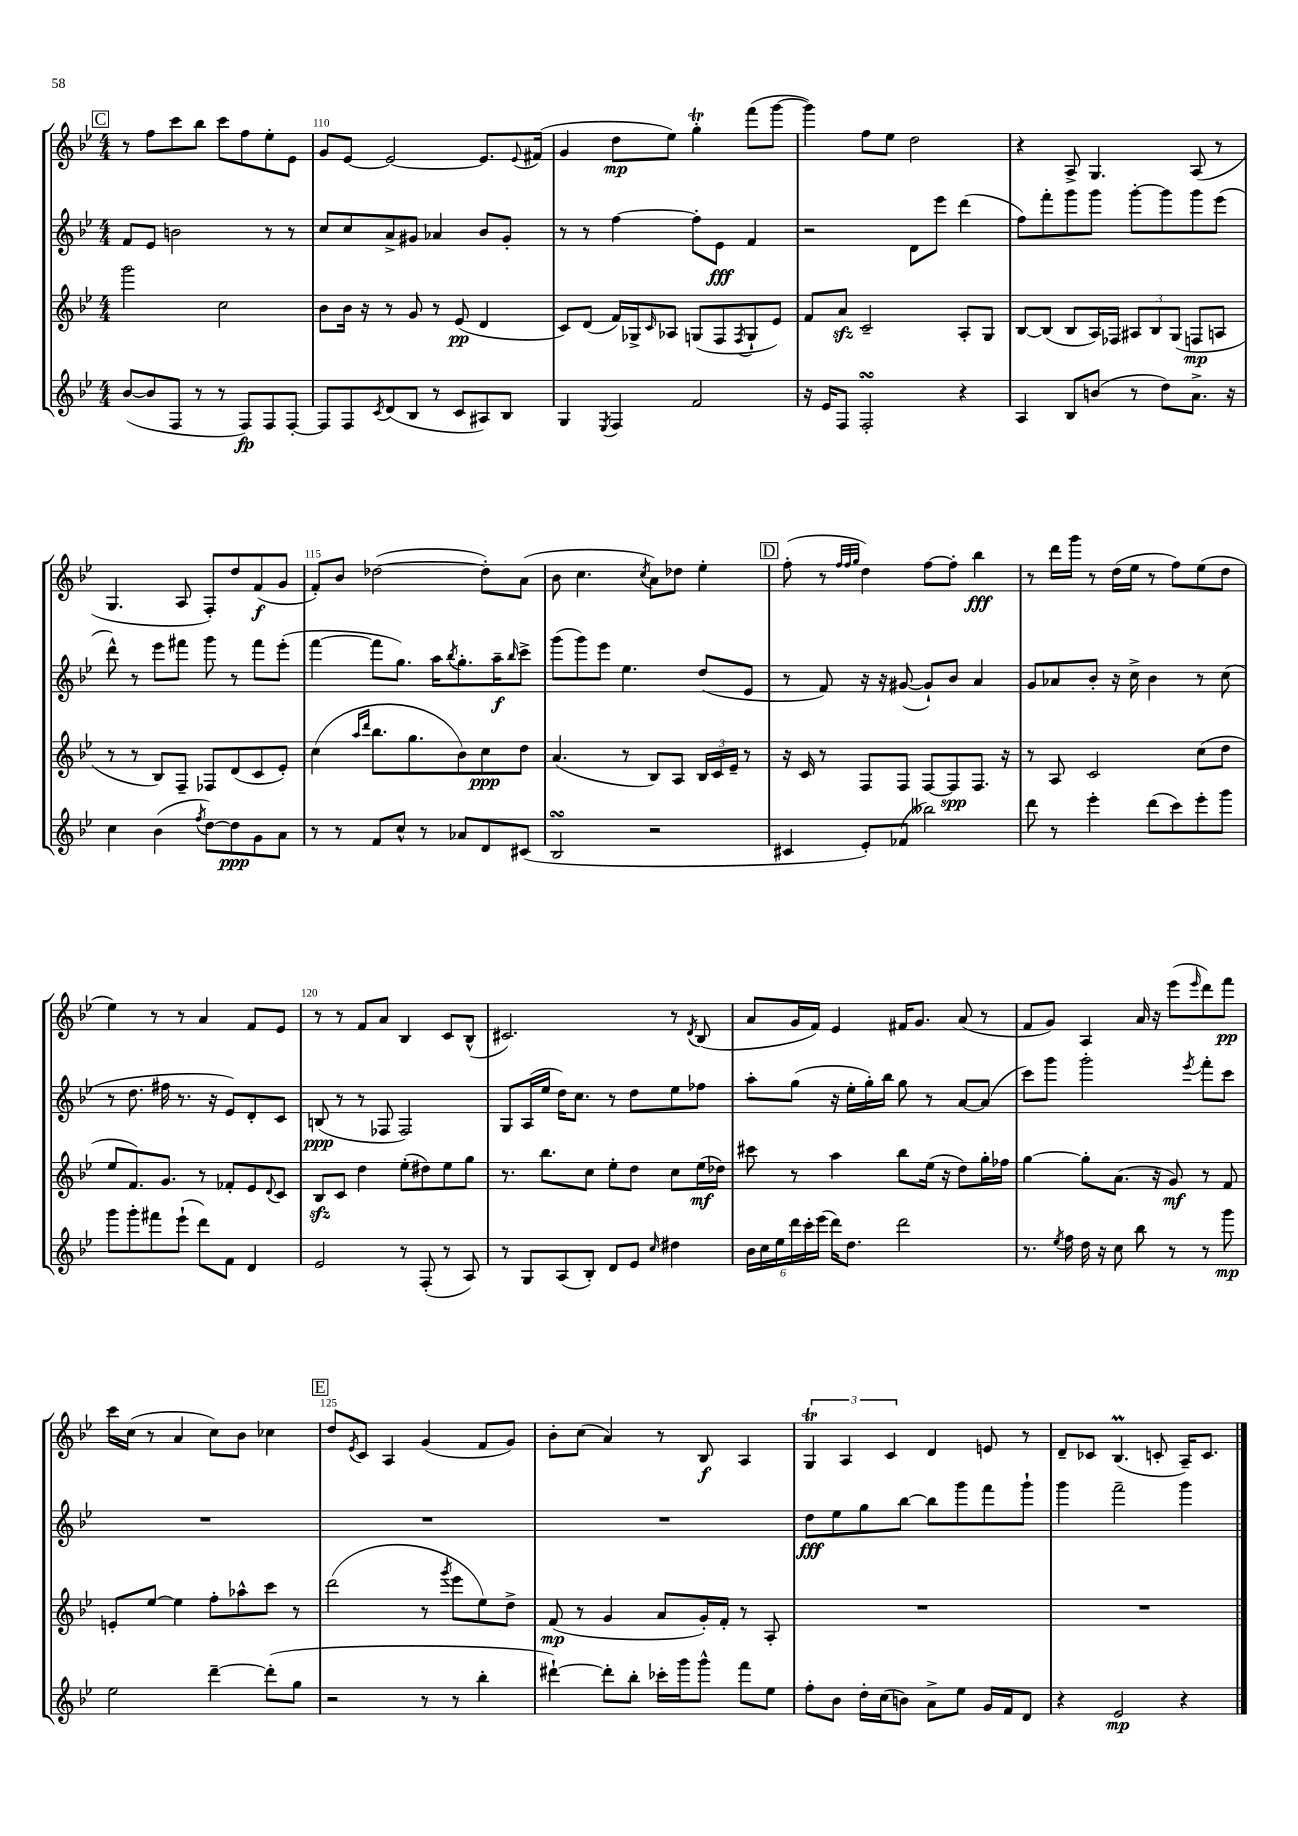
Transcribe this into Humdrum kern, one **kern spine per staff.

**kern	**kern	**kern	**kern
*staff4	*staff3	*staff2	*staff1
*clefG2	*clefG2	*clefG2	*clefG2
*k[b-e-]	*k[b-e-]	*k[b-e-]	*k[b-e-]
*M4/4	*M4/4	*M4/4	*M4/4
([8b-/L	2ggg\	8f/L	8r
8b-/]	.	8e-/J	8ff\L
8F/J	.	2b\	8ccc\
8r	.	.	8bb-\J
8r	2cc\	.	8ccc\L
8F/L)	.	.	8ff\
8F/	.	8r	8ee-'\
[8F'/J	.	8r	8e-\J
=	=	=	=
8F/]L	8b-\L	8cc/L	8g/L
8F/	16b-\Jk	8cc/	[8e-/J
.	16r	.	.
8qc/	.	.	.
(8d/	8r	8a^/	2e-/_
8B-/J	8g/	8g#/J	.
8r	8r	4a-/	.
8c/L	(8e-/	.	.
8A#/)	4d/	8b-/L	8.e-/]L
8B-/J	.	8g#'/J	.
.	.	.	8qqe-/
.	.	.	(16f#/Jk
=	=	=	=
4G/	8c/L)	8r	4g/
.	(8d/J	8r	.
8qE-/	.	.	.
4F/	16f/LL)	[4ff\	8dd\L
.	16G-^/J	.	.
.	16qqc/	.	.
.	8A-/J	.	8ee-\J)
2f/	(8G/L	8ff'\]L	4gg'\
.	8F/	8e-\J	.
.	8qF/	.	.
.	8G`/	4f/	(8fff\L
.	8e-/J)	.	[8ggg\J
=	=	=	=
16r	8f/L	2r	4ggg\])
16e-/LK	.	.	.
8F/J	8a/J	.	.
2F'/	2c~/	.	8ff\L
.	.	.	8ee-\J
.	.	8d\L	2dd\
.	.	8eee-\J	.
4r	8A'/L	(4ddd\	.
.	8G/J	.	.
=	=	=	=
4A/	[8B-/L	8ff\L)	4r
.	(8B-/]J	8fff'\	.
8B-/L	8B-/L	8ggg\	8A^/
(8b/J	16A/L)	8ggg\J	4.G/
.	16F-/JJ	.	.
8r	12A#/L	[8ggg'\L	.
.	12B-/	.	.
8dd\L)	.	8ggg\]	.
.	(12G/J	.	.
8.a^\J	8F/L	8ggg\	(8A/
.	8A/J	(8eee-\J	8r
16r	.	.	.
=	=	=	=
4cc\	8r	8ddd^^\)	4.G/
.	8r	8r	.
(4b-\	8B-/L)	8eee-\L	.
.	8F~/J	8fff#\J	8A/
8qff/	.	.	.
[8dd\L)	8F-/L	8ggg\	8F'/L)
8dd\]	(8d/	8r	8dd/
8g\	8c/	8fff#\L	(8f/
8a\J	8e-'/J)	(8eee-'\J	8g/J
=	=	=	=
8r	(4cc\	[4fff\	8f'/L)
8r	.	.	8b-/J
.	16qqaa/LL	.	.
.	16qqddd/JJ	.	.
8f/L	8.bb-\L	8fff\]L	([2dd-\
8cc^^/J	.	8.gg\J)	.
.	8.gg\	.	.
8r	.	.	.
.	.	16aa\LK	.
.	.	8qbb-/	.
8a-/L	8b-\)	8.gg'\	.
8d/	8cc\	.	8dd-'\]L)
.	.	16aa~\K	.
.	.	16qqbb-/	.
(8c#/J	8dd\J	8ccc^\J	(8a\J
=	=	=	=
2B-/	(4.a/	(8ggg\L	8b-\
.	.	8ggg\)	4.cc\
.	.	8eee-\J	.
.	8r	4.ee-\	.
.	.	.	8qcc/
2r	8B-/L)	.	8a\L)
.	8A/J	.	8dd-\J
.	24B-/LL	(8dd/L	4ee-'\
.	24c/	.	.
.	24e-~/JJ	.	.
.	8r	8e-/J	.
=	=	=	=
4c#/	16r	8r	(8ff'\
.	16c/	.	.
.	8r	8f/)	8r
.	.	.	32qqff/LLL
.	.	.	32qqff/
.	.	.	32qqgg/JJJ
8e-'/L)	8F/L	16r	4dd\)
.	.	16r	.
(8f-/J	8F/J	([8g#/	.
2bb--\)	[8F/L	8g#`/]L)	[8ff\L
.	8F/]	8b-/J	8ff'\]J
.	8.F/J	4a/	4bb-\
.	16r	.	.
=	=	=	=
8ddd\	8r	8g/L	8r
8r	8A/	8a-/	16ddd\LL
.	.	.	16ggg\JJ
4eee-'\	2c/	8b-'/J	8r
.	.	16r	(16dd\LL
.	.	16cc^\	16ee-\JJ
(8ddd\L	.	4b-\	8r
8ccc\)	.	.	8ff\L)
8eee-'\	(8cc\L	8r	(8ee-\
8ggg\J	8dd\J	(8cc\	8dd\J
=	=	=	=
8ggg\L	8ee-/L	8r	4ee-\)
8ggg'\	8.f/)	8.dd\	.
8fff#\	.	.	8r
.	8.g/J	16ff#\	.
(8eee-`\J	.	8.r	8r
8ddd\L)	8r	.	4a/
.	.	16r	.
8f\J	8f-'/L	8e-/L)	.
4d/	8e-/	8d'/	8f/L
.	8qqd/	.	.
.	8c/J	8c/J	8e-/J
=	=	=	=
2e-/	8B-/L	(8B/	8r
.	8c/J	8r	8r
.	4dd\	8r	8f/L
.	.	8F-/	8a/J
8r	(8ee-'\L	2F-/)	4B-/
(8F'/	8dd#\)	.	.
8r	8ee-\	.	8c/L
8A/)	8gg\J	.	(8B-^^/J
=	=	=	=
8r	8.r	8G/L	2.c#/)
8G/L	.	(16A/L	.
.	8.bb-\L	16ee-/JJ	.
(8A/	.	16dd\LK)	.
.	.	8.cc\J	.
8B-'/J)	8cc\J	.	.
8d/L	8ee-'\L	8r	.
8e-/J	8dd\J	8dd\L	.
16qqcc/	.	.	.
4dd#\	8cc\L	8ee-\	8r
.	.	.	8qd/
.	(16ee-\L	8ff-\J	(8B-/
.	16dd-\JJ)	.	.
=	=	=	=
24b-\LL	8ccc#\	8aa'\L	8a/L
24cc\	.	.	.
24ee-\	.	.	.
24ddd\	8r	(8gg\J	16g/L
24ccc'\	.	.	.
.	.	.	16f/JJ)
(24eee-\JJ	.	.	.
16ddd\LK)	4aa\	16r	4e-/
8.dd\J	.	16ee-'\LL	.
.	.	16gg'\)	.
.	.	16bb-\JJ	.
2ddd\	8bb-\L	8gg\	16f#/LK
.	.	.	8.g/J
.	(16ee-\Jk	8r	.
.	16r	.	.
.	8dd\L)	[8a/L	(8a/
.	16gg'\L	(8a/]J	8r
.	16ff-\JJ	.	.
=	=	=	=
8.r	[4gg\	8ccc\L)	8f/L
.	.	8ggg\J	8g/J)
8qee-/	.	.	.
16ff\	.	.	.
16dd\	8gg'\]L	2ggg'\	4A/
16r	.	.	.
8cc\	(8.a\J	.	.
8bb-\	.	.	16a/
.	16r	.	16r
8r	8g/)	.	(8eee-\L
.	.	8qeee-/	16qqeee-/
8r	8r	8fff'\L	8ddd\)
8ggg\	8f/	8ccc\J	8fff\J
=	=	=	=
2ee-\	8e'/L	1r	16ccc\LL
.	.	.	(16cc\JJ
.	[8ee-/J	.	8r
.	4ee-\]	.	4a/
[4ddd~\	8ff'\L	.	8cc\L)
.	8aa-^^\	.	8b-\J
(8ddd'\]L	8ccc\J	.	4cc-\
8gg\J	8r	.	.
=	=	=	=
2r	(2ddd\	1r	8dd/L
.	.	.	8qe-/
.	.	.	8c/J
.	.	.	4A/
8r	8r	.	(4g/
.	8qggg/	.	.
8r	8eee-\L	.	.
4bb-'\	8ee-\)	.	8f/L
.	8dd^\J	.	8g/J)
=	=	=	=
[4ddd#`\)	(8f/	1r	8b-'\L
.	8r	.	(8cc\J
8ddd#'\]L	4g/	.	4a/)
8bb-'\J	.	.	.
16ccc-'\LL	8a/L	.	8r
16ggg\J	.	.	.
8ggg^^\J	16g'/L)	.	8B-/
.	16f'/JJ	.	.
8fff\L	8r	.	4A/
8ee-\J	8A'/	.	.
=	=	=	=
8ff'\L	1r	8dd\L	6G/
8b-\J	.	8ee-\	.
.	.	.	6A/
16dd'\LL	.	8gg\	.
(16cc\J	.	.	.
.	.	.	6c/
8b\J)	.	[8bb-\J	.
8a^\L	.	8bb-\]L	4d/
8ee-\J	.	8ggg\	.
16g/LL	.	8fff\	8e/
16f/J	.	.	.
8d/J	.	8ggg`\J	8r
=	=	=	=
4r	1r	4ggg\	8d~/L
.	.	.	8c-/J
2e-/	.	2fff~\	(4.B-/
.	.	.	8c'/
4r	.	4ggg\	16A~/LK)
.	.	.	8.c/J
==	==	==	==
*-	*-	*-	*-
